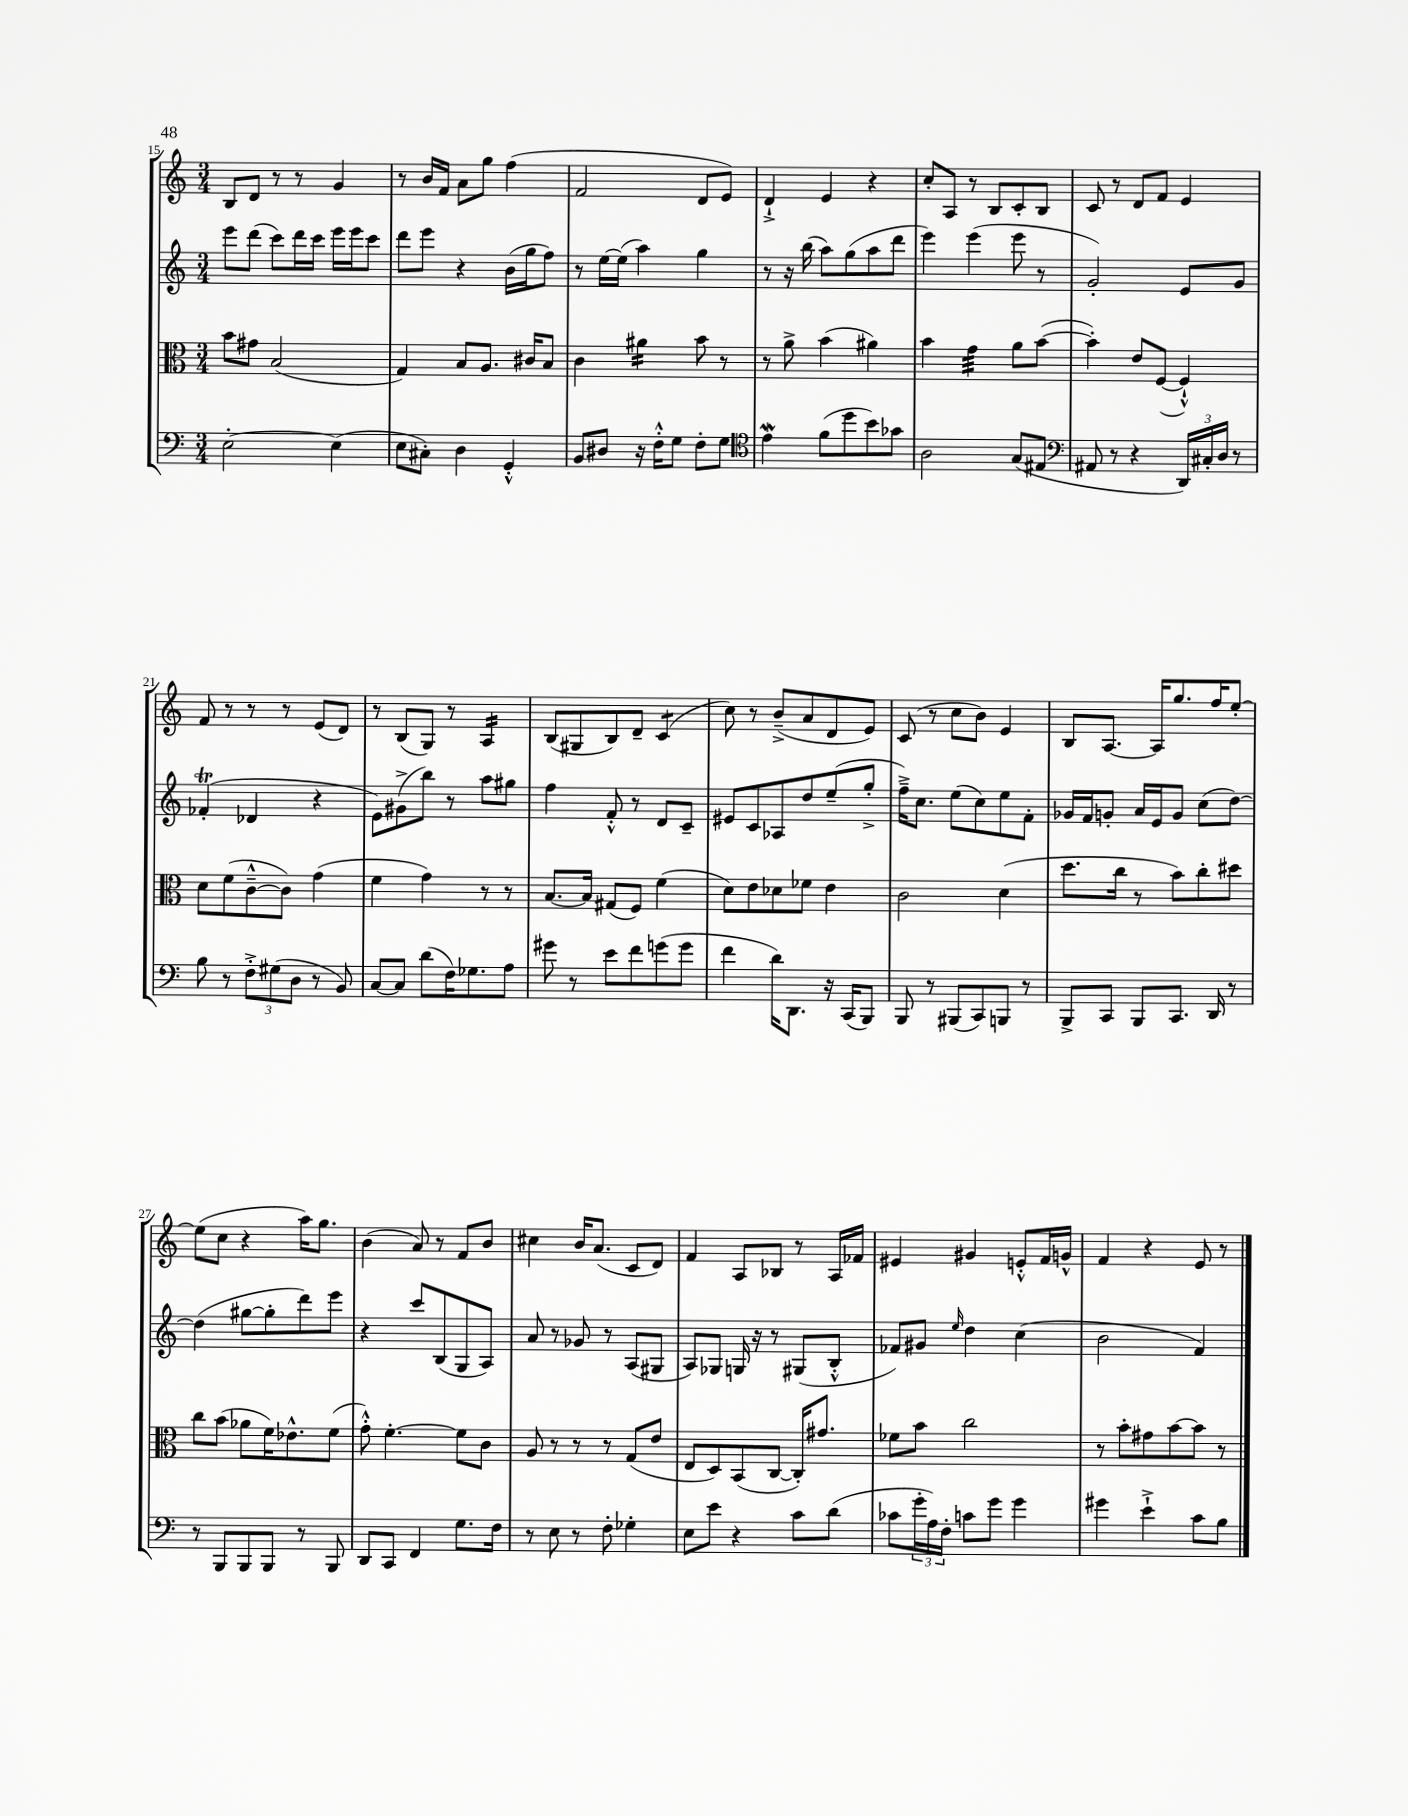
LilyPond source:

<<
\new StaffGroup <<
\new Staff = "s0" {
    \clef treble \key c \major \numericTimeSignature \time 3/4
    b8 d'8 r8 r8 g'4 |
    r8 b'16 f'16 a'8 g''8 f''4( |
    f'2 d'8 e'8) |
    d'4-!-> e'4 r4 |
    c''8-. a8 r8 b8 c'8-. b8 |
    c'8 r8 d'8 f'8 e'4 |
    f'8 r8 r8 r8 e'8( d'8) |
    r8 b8( g8) r8 a4:16 |
    b8( gis8 b8) d'8-- c'4:8( |
    c''8) r8 b'8--->( a'8 d'8 e'8) |
    c'8( r8 c''8 b'8) e'4 |
    b8 a8.~ a16 g''8. f''16 e''8~-. |
    e''8( c''8 r4 a''16) g''8. |
    b'4( a'8) r8 f'8 b'8 |
    cis''4 b'16 a'8.( c'8 d'8) |
    f'4 a8 bes8 r8 a16 fes'16 |
    eis'4 gis'4 e'8-.-^ f'16 g'16-^ |
    f'4 r4 e'8 r8 \bar "|." |
}
\new Staff = "s1" {
    \clef treble \key c \major \numericTimeSignature \time 3/4
    e'''8 d'''8( c'''8) d'''16 c'''16 e'''16 e'''16 c'''8 |
    d'''8 e'''8 r4 b'16( g''16 f''8) |
    r8 e''16~ e''16( a''4) g''4 |
    r8 r16 b''16( a''8) g''8( a''8 d'''8 |
    e'''4) e'''4( e'''8 r8 |
    g'2-.) e'8 g'8 |
    fes'4-.\trill( des'4 r4 |
    e'8) gis'8->( b''8) r8 a''8 gis''8 |
    f''4 f'8-.-^ r8 d'8 c'8-- |
    eis'8 c'8 aes8 d''8 e''8--( g''8-.-> |
    f''16--->) c''8. e''8( c''8) e''8 f'8-. |
    ges'16 f'16 g'8-. a'16 e'16 g'8 c''8( d''8~) |
    d''4( gis''8~ gis''8-. d'''8) e'''8 |
    r4 c'''8 b8( g8 a8) |
    a'8 r8 ges'8 r8 a8( gis8 |
    a8) ges8 g16 r16 r8 gis8( b8-.-^ |
    fes'8) gis'8 \grace { e''16 } d''4 c''4( |
    b'2 f'4) \bar "|." |
}
\new Staff = "s2" {
    \clef alto \key c \major \numericTimeSignature \time 3/4
    b'8 gis'8 b2( |
    g4) b8 a8. cis'16 b8 |
    c'4 ais'4:16 b'8 r8 |
    r8 a'8-> b'4( ais'4) |
    b'4 g'4:32 a'8 b'8~( |
    b'4-.) e'8 f8~( f4-!-^) |
    d'8 f'8( c'8~---^ c'8) g'4( |
    f'4 g'4) r8 r8 |
    b8.~ b16 gis8( f8) f'4( |
    d'8) e'8 des'8 fes'8 e'4 |
    c'2 d'4( |
    d''8. c''16 r8 b'8) c''8-. dis''8 |
    c''8 b'8( aes'8 f'16) ees'8.-^ f'8( |
    g'8-.-^) f'4.~-. f'8 c'8 |
    a8 r8 r8 r8 g8( e'8 |
    e8 d8) b,8( c8~ c16-.) gis'8. |
    fes'8 b'8 c''2 |
    r8 b'8-. gis'8 b'8~ b'8 r8 \bar "|." |
}
\new Staff = "s3" {
    \clef bass \key c \major \numericTimeSignature \time 3/4
    e2~-. e4( |
    e8 cis8-.) d4 g,4-.-^ |
    b,8 dis8 r16 f16-.-^ g8 f8-. g8 |
    \clef tenor e'4\mordent f'8( d''8 b'8) ges'8 |
    a2 g8( eis8 |
    \clef bass ais,8 r8 r4 \tuplet 3/2 { d,16) cis16-. d16 } r8 |
    b8 r8 \tuplet 3/2 { f8-.-> gis8( d8 } r8 b,8) |
    c8~ c8 d'8( f16) ges8. a8 |
    gis'8 r8 e'8 f'8 g'8( g'8 |
    f'4 d'16) d,8. r16 c,16( b,,8) |
    b,,8 r8 bis,,8( c,8) b,,8 r8 |
    b,,8-> c,8 b,,8 c,8. d,16 r8 |
    r8 b,,8 b,,8 b,,8 r8 b,,8 |
    d,8 c,8 f,4 g8. f16 |
    r8 e8 r8 f8-. ges4-. |
    e8 e'8 r4 c'8 d'8( |
    ces'8 \tuplet 3/2 { g'16-. a16) f16-. } c'8 g'8 g'4 |
    gis'4 e'4-!-> c'8 b8 \bar "|." |
}
>>
>>
\layout { \context { \Score currentBarNumber = #15 } }
